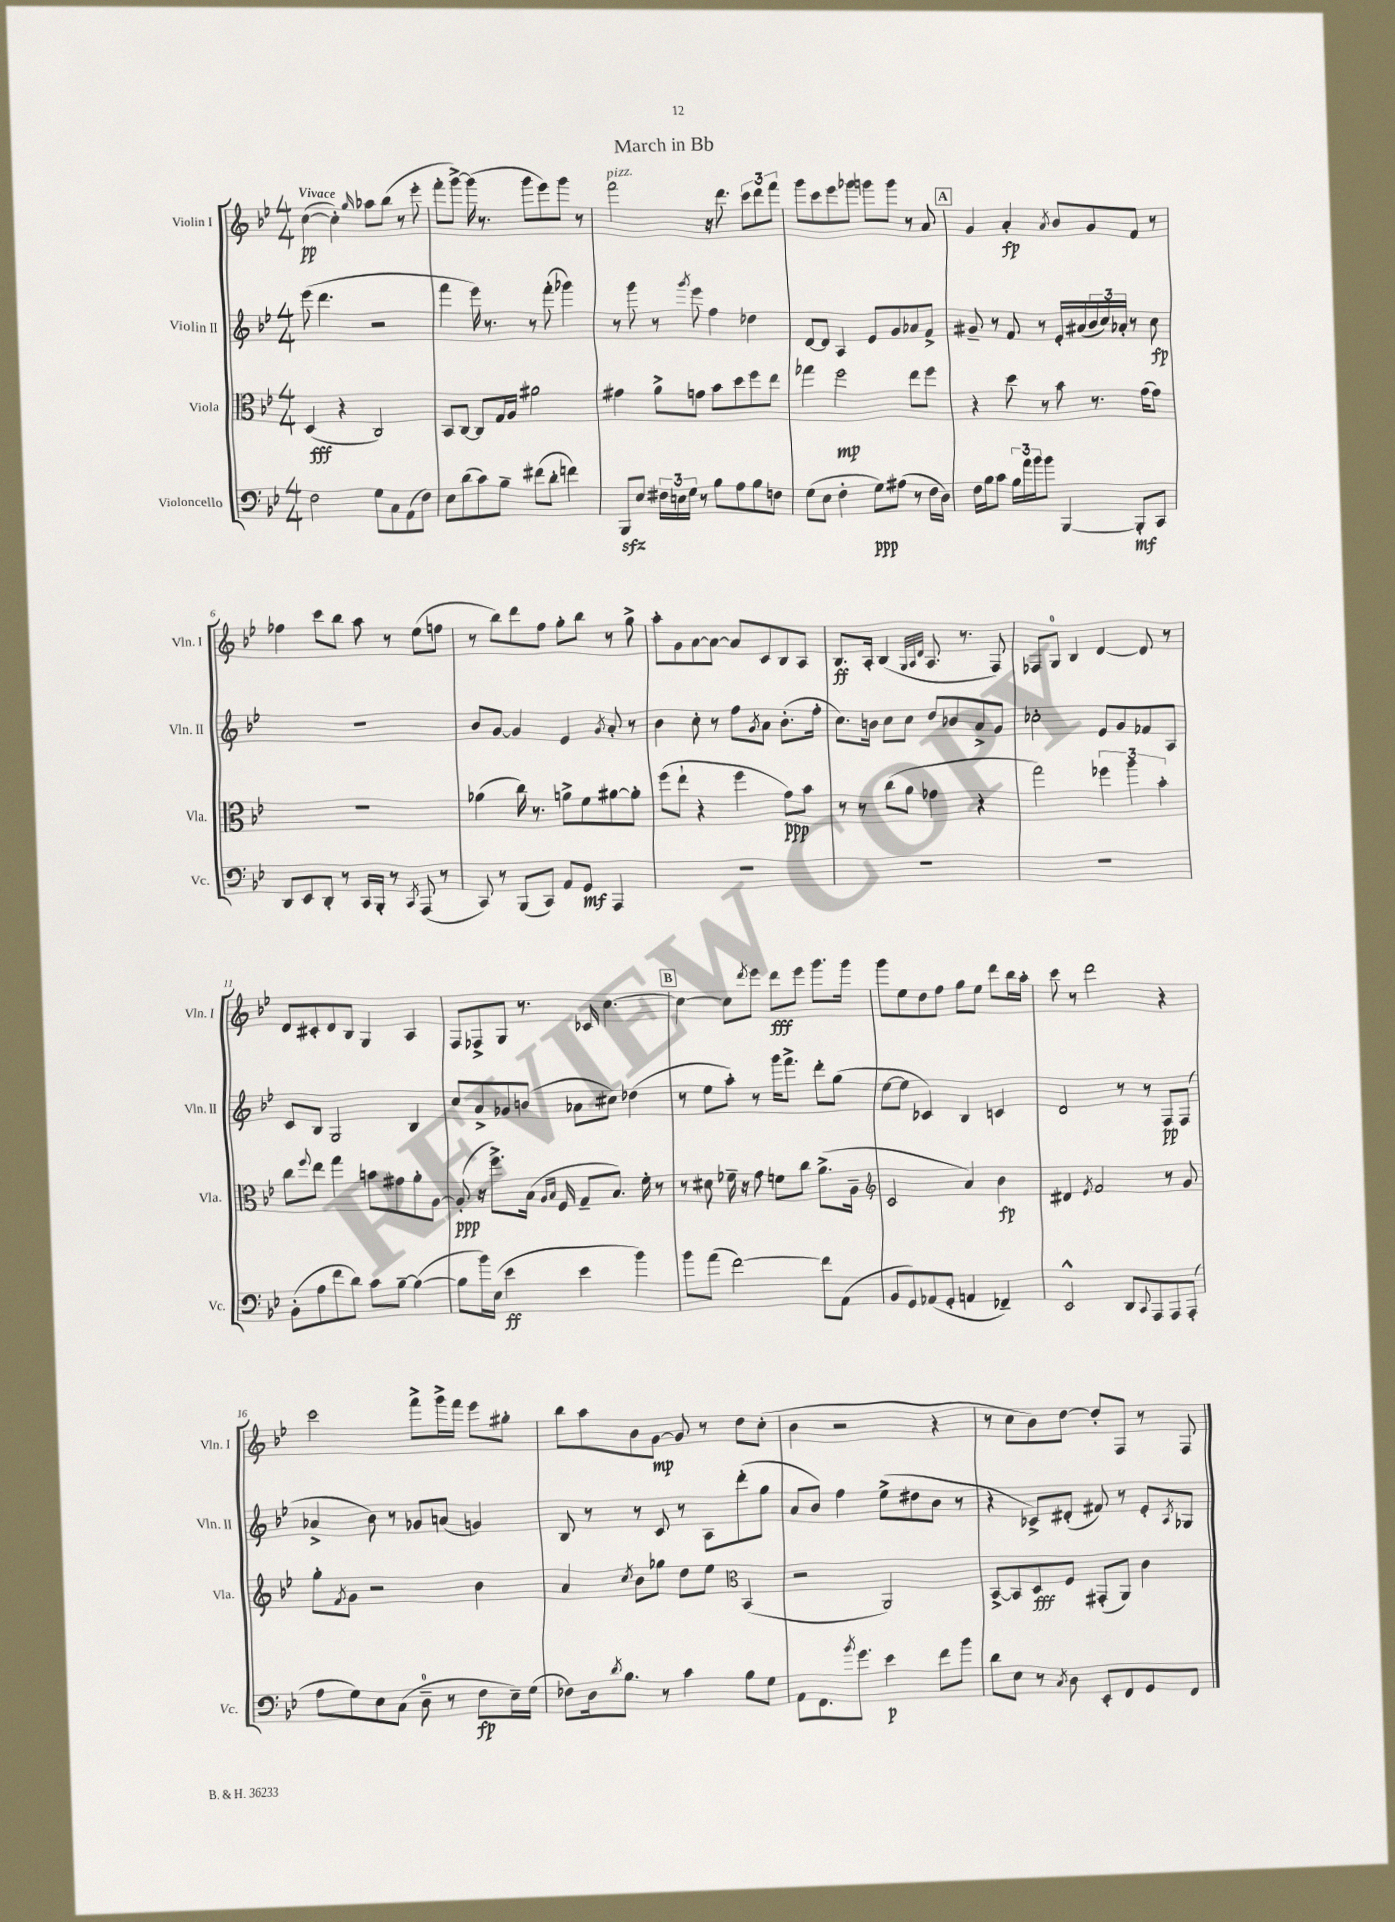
\header { title = "March in Bb" }
<<
\new StaffGroup <<
\new Staff = "s0" \with { instrumentName = "Violin I" shortInstrumentName = "Vln. I" } {
    \clef treble \key bes \major \numericTimeSignature \time 4/4 \tempo "Vivace"
    c''4~\pp( c''4-.) \grace { g''16 } aes''8 bes''8( r8 ees'''8-. |
    f'''8-. g'''8~->) g'''16( r8. g'''8 ees'''8) g'''8 r8 |
    f'''2^\markup { \italic "pizz." } r16 d'''8. \tuplet 3/2 { c'''8 d'''8 f'''8 } |
    g'''8 c'''8 ees'''8 ges'''8 g'''8 g'''8 r8 a'8 |
    \mark \markup { \box "A" } g'4 a'4-.\fp \acciaccatura { a'8 } bes'8 g'8 f'8 r8 |
    fes''4 c'''8 bes''8 a''8 r8 ees''8( f''8 |
    r8 bes''8) d'''8 f''8 g''8-. bes''8 r8 g''8-> |
    a''8-. g'8 a'8~ a'8~ a'8 c'8 bes8 a8 |
    bes8.\ff a16-. bes4( \grace { g32 a32 d'32 } a8. r8. f8) |
    fes8 g8-0 bes4 d'4~ d'8 r8 |
    d'8 cis'8-. d'8 bes8 g4 a4 |
    f8 fes8-> g8 r8. ces'16 c''4.~ |
    \mark \markup { \box "B" } c''4~ c''8 \acciaccatura { d'''8 } ees'''8 d'''8\fff ees'''8 g'''8. g'''16 |
    g'''8 ees''8 d''8 f''8 g''8 ees''8 d'''8 bes''16 a''16-. |
    c'''8 r8 d'''2 r4 |
    c'''2 f'''8-> g'''16-> f'''16 ees'''8 gis''8-. |
    bes''8 a''8 bes'8 g'8~\mp g'8 r8 d''8 c''8-.( |
    bes'4 r2 r4 |
    r8 c''8 bes'8) d''8~ d''8-. f8 r8 f8 \bar "|." |
}
\new Staff = "s1" \with { instrumentName = "Violin II" shortInstrumentName = "Vln. II" } {
    \clef treble \key bes \major \numericTimeSignature \time 4/4
    ees'''8( d'''4. r2 |
    f'''4 ees'''16) r8. r8 f'''8-.( ges'''4) |
    r8 g'''8 r8 \acciaccatura { g'''8 } ees'''8 f''4 des''4 |
    d'8~ d'8 a4 ees'8 g'8 aes'8 f'8-> |
    \mark \markup { \box "A" } gis'8-- r8 f'8 r8 ees'16-. ais'16( \tuplet 3/2 { bes'16 c''16) aes'16-. } r8 c''8\fp |
    R1 |
    bes'8 g'8~ g'4 ees'4 \acciaccatura { g'8 } a'8-. r8 |
    bes'4 c''8-. r8 f''8 \acciaccatura { g'8 } a'8 bes'8.-.( f''16-. |
    c''8.) b'16 c''8 c''8 d''8 bes'8 a'8-> g'8 |
    ces''2-. ees'8 g'8 fes'8 a8 |
    c'8 bes8 g2 bes4 |
    c''8 a'8-> ges'8 b'8( aes'8 cis''8) des''4( |
    \mark \markup { \box "B" } r8 ees''8 a''8-.) r8 g'''16 f'''8.-> d'''8-. g''8( |
    ees''8~ ees''8 ces'4) bes4 c'4 |
    d'2 r8 r8 f8\pp f8( |
    aes'4-> bes'8) r8 ges'8 a'8( g'4) |
    bes8 r8 r8 c'8 r8 a8 d'''8-.( g''8 |
    a'8 bes'8) f''4 ees''8->( dis''8 bes'8 r8 |
    r4 ces'8->) dis'8-.( fis'8) r8 ees'8-. \acciaccatura { a8 } ges8 \bar "|." |
}
\new Staff = "s2" \with { instrumentName = "Viola" shortInstrumentName = "Vla." } {
    \clef alto \key bes \major \numericTimeSignature \time 4/4
    d4\fff( r4 c2) |
    bes,8 c8~ c8 g16 a16 ais'2 |
    gis'4 a'8-> g'8 bes'8 d''8 f''8 ees''8 |
    ges''4 f''2\mp ees''8 f''8 |
    \mark \markup { \box "A" } r4 d''8 r8 bes'8 r8. g'16( g'8) |
    R1 |
    aes'4( c''16) r8. a'8-> f'8 ais'8~ ais'8-. |
    f''8( ees''8-! r4 f''4 g'8\ppp) bes'8 |
    r8 r8 c''8( a'8 ges'4 r4 |
    g''2) \tuplet 3/2 { fes''4 a''4 bes'4-. } |
    c''8 \appoggiatura { f''8 } ees''8 g''4 b'8 gis'8 a'8-. a8~ |
    a8-.\ppp( r16 f''8.->) bes16( \grace { a16 bes16 } f16 g8-- bes8.) f'16-. r8 |
    \mark \markup { \box "B" } r8 dis'8 fes'16-- r16 g'8 f'8 c''8 a'8.->( a16-- |
    \clef treble c'2 a'4) bes'4\fp |
    dis'4 \acciaccatura { ees'8 } f'2 r8 g'8 |
    g''8-. \acciaccatura { f'8 } g'8 r2 bes'4 |
    a'4 \acciaccatura { c''8 } bes'8 ges''8 d''8 ees''8 \clef alto bes,4( |
    r2 a,2) |
    bes,8~-> bes,8 d8\fff f8 gis,8-.( a,8) c'4 \bar "|." |
}
\new Staff = "s3" \with { instrumentName = "Violoncello" shortInstrumentName = "Vc." } {
    \clef bass \key bes \major \numericTimeSignature \time 4/4
    f2 g8 c8 a,8( f8) |
    ees8 d'8( c'8) bes8-- fis'8( d'8-. f'4) |
    bes,,8\sfz ees8 \tuplet 3/2 { fis16 e16 g16 } r8 bes8 a8 bes8 f8 |
    g8( ees8 f4-. g8\ppp) ais8( r8 f16 d16) |
    \mark \markup { \box "A" } f16 bes16 c'8 \tuplet 3/2 { bes16 a'16 bes'16 } bes'8 bes,,4~ bes,,8-.\mf c,8 |
    d,8 ees,8 d,8-. r8 c,16 bes,,16-. r8 \acciaccatura { c,8 } a,,8( r8 |
    c,8) r8 bes,,8( c,8) a,8 g,8\mf a,,4 |
    R1 |
    R1 |
    R1 |
    bes,8-.( a8 f'8 d'8) c'8 bes8~-- bes4~( |
    bes8 bes'16) ees16( ees'4\ff ees'4 bes'4) |
    \mark \markup { \box "B" } bes'8 a'8( f'2~) f'8 a,8( |
    bes,8 g,8) aes,8( g,8-. a,4 fes,4--) |
    ees,2-^ d,8 \appoggiatura { c,8 } a,,8 a,,8 a,,8-.( |
    a8 g8) ees8 c8( d8-0-- r8 f8\fp ees16--) g16( |
    fes8) d16 \acciaccatura { d'8 } bes8. r8 c'4 bes8 g8 |
    a,8 f,8. \acciaccatura { bes'8 } g'8. ees'4\p f'8 bes'8 |
    d'8 ees8 r8 \acciaccatura { c8 } d8 ees,8-. f,8 g,8 f,8 \bar "|." |
}
>>
>>
